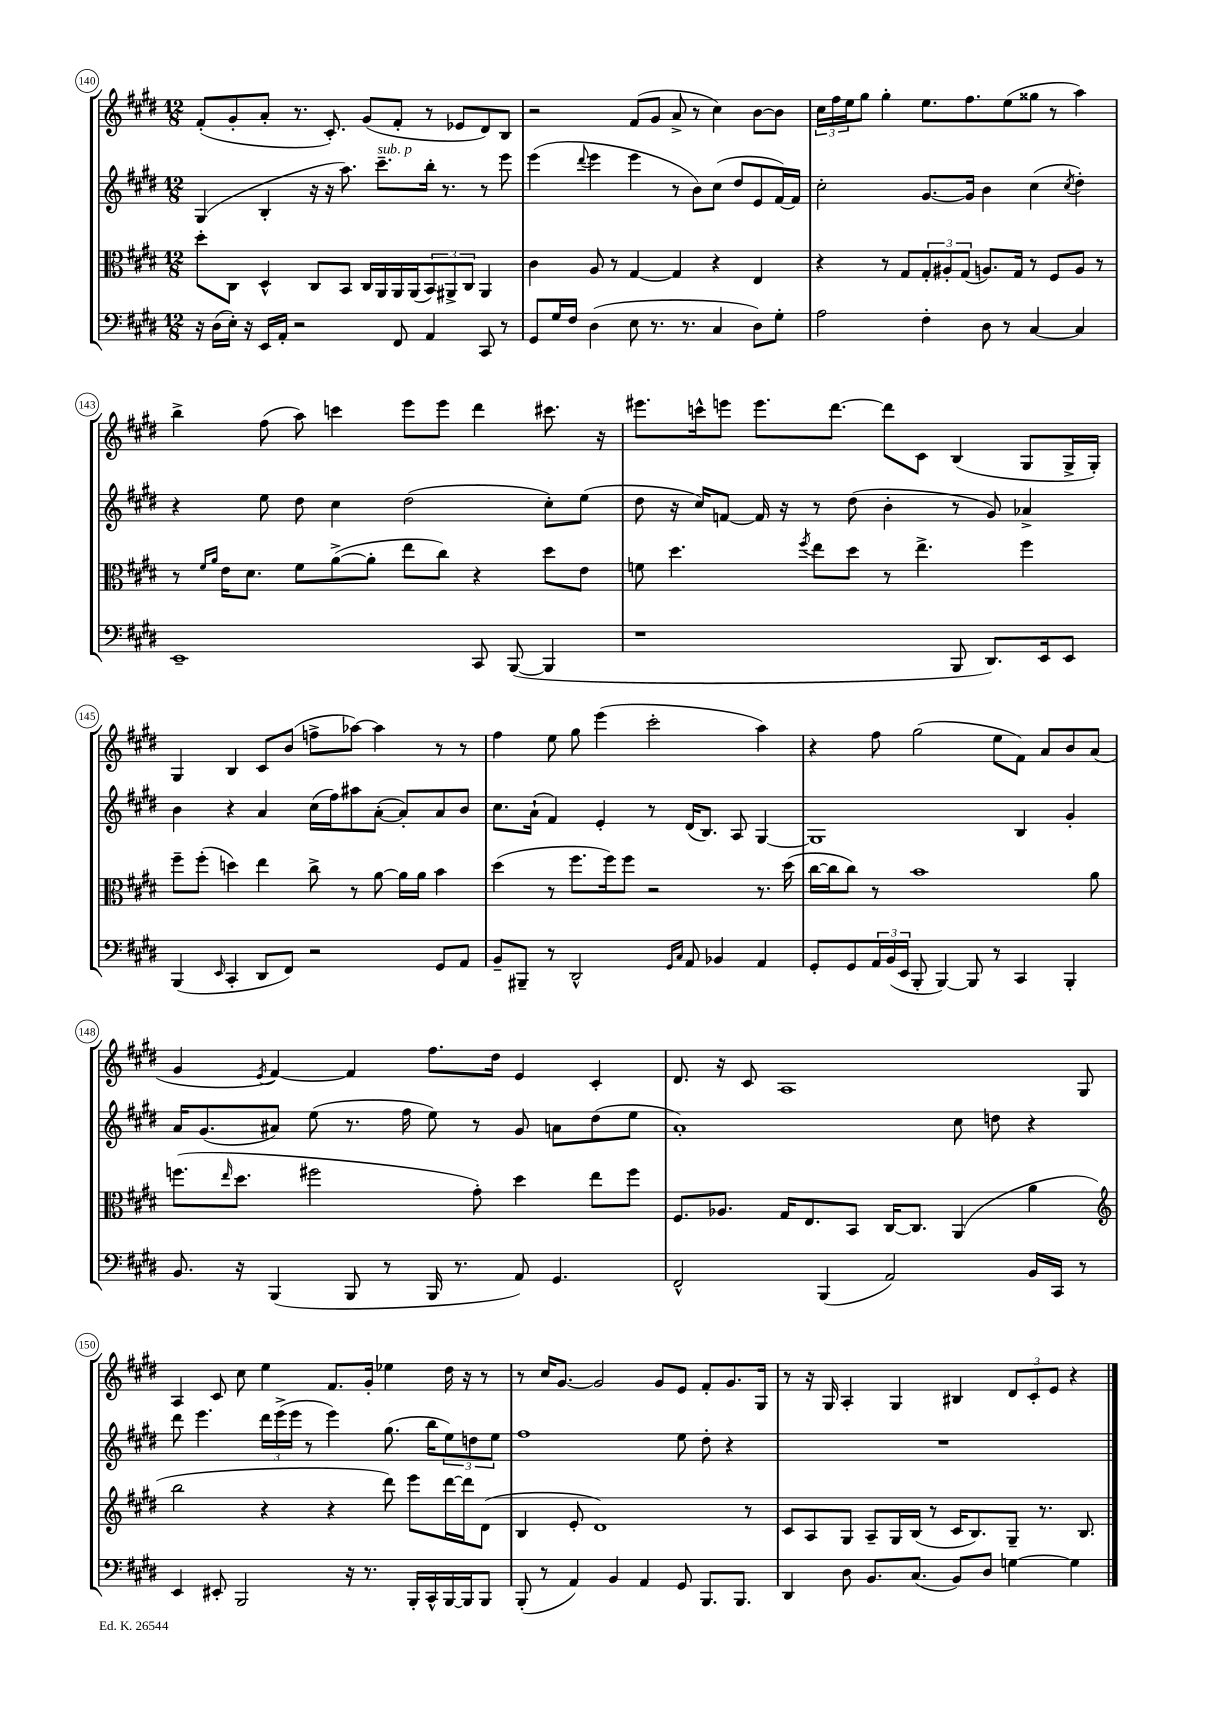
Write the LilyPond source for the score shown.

<<
\new StaffGroup <<
\new Staff = "s0" {
    \clef treble \key e \major \numericTimeSignature \time 12/8
    fis'8-.( gis'8-. a'8-. r8. cis'8.-.) gis'8( fis'8-. r8 ees'8 dis'8) b8 |
    r2 fis'8( gis'8 a'8-> r8 cis''4) b'8~ b'8 |
    \tuplet 3/2 { cis''16 fis''16 e''16 } gis''8 gis''4-. e''8. fis''8. e''8( gisis''8 r8 a''4) |
    b''4-> fis''8( a''8) c'''4 e'''8 e'''8 dis'''4 cis'''8. r16 |
    eis'''8. c'''16-^ e'''8 e'''8. dis'''8.~ dis'''8 cis'8 b4( gis8 gis16-> gis16-.) |
    gis4 b4 cis'8 b'8( f''8-> aes''8~) aes''4 r8 r8 |
    fis''4 e''8 gis''8 e'''4( cis'''2-. a''4) |
    r4 fis''8 gis''2( e''8 fis'8) a'8 b'8 a'8( |
    gis'4 \acciaccatura { e'8 } fis'4~) fis'4 fis''8. dis''16 e'4 cis'4-. |
    dis'8. r16 cis'8 a1 gis8 |
    a4 cis'8 cis''8 e''4 fis'8. gis'16-. ees''4 dis''16 r16 r8 |
    r8 cis''16 gis'8.~ gis'2 gis'8 e'8 fis'8-. gis'8. gis16 |
    r8 r16 gis16 a4-. gis4 bis4 \tuplet 3/2 { dis'8 cis'8-. e'8 } r4 \bar "|." |
}
\new Staff = "s1" {
    \clef treble \key e \major \numericTimeSignature \time 12/8
    gis4( b4-. r16 r16 a''8.) cis'''8.--^\markup { \italic "sub. p" } b''16-. r8. r8 e'''8 |
    e'''4( \appoggiatura { dis'''8 } e'''4 e'''4 r8 b'8) cis''8( dis''8 e'8 fis'16~) fis'16 |
    cis''2-. gis'8.~ gis'16 b'4 cis''4( \acciaccatura { cis''8 } dis''4-.) |
    r4 e''8 dis''8 cis''4 dis''2( cis''8-.) e''8( |
    dis''8 r16 cis''16) f'8~ f'16 r16 r8 dis''8( b'4-. r8 gis'8) aes'4-> |
    b'4 r4 a'4 cis''16( fis''16) ais''8 a'8~-.( a'8-.) a'8 b'8 |
    cis''8. a'16-!( fis'4) e'4-. r8 dis'16( b8.) a8 gis4~ |
    gis1 b4 gis'4-. |
    a'16 gis'8.( ais'8) e''8( r8. fis''16 e''8) r8 gis'8 a'8 dis''8( e''8 |
    a'1-.) cis''8 d''8 r4 |
    dis'''8 e'''4. \tuplet 3/2 { dis'''16 e'''16->( e'''16 } r8 e'''4) gis''8.( b''16 \tuplet 3/2 { e''8) d''8 e''8 } |
    fis''1 e''8 dis''8-. r4 |
    R1. \bar "|." |
}
\new Staff = "s2" {
    \clef alto \key e \major \numericTimeSignature \time 12/8
    dis''8-. cis8 dis4-^ cis8 b,8 cis16 a,16 a,16 a,16( \tuplet 3/2 { b,8) ais,8-> cis8 } ais,4 |
    cis'4 a8 r8 gis4~ gis4 r4 e4 |
    r4 r8 gis8 \tuplet 3/2 { gis8-. ais8-. gis8( } a8.) gis16 r8 fis8 a8 r8 |
    r8 \grace { fis'16 a'16 } e'16 dis'8. fis'8 a'8~->( a'8-. e''8 cis''8) r4 dis''8 e'8 |
    f'8 dis''4. \acciaccatura { fis''8 } e''8 dis''8 r8 e''4.-> fis''4 |
    fis''8-- fis''8-.( d''4) e''4 cis''8-> r8 a'8~ a'16 a'16 b'4 |
    dis''4( r8 fis''8. fis''16) fis''8 r2 r8. dis''16( |
    cis''16~ cis''16 cis''8) r8 b'1 a'8 |
    f''8.( \grace { e''16 } dis''8. fis''2 gis'8-.) dis''4 e''8 fis''8 |
    fis8. aes8. gis16 e8. b,8 cis16~ cis8. a,4( a'4 |
    \clef treble b''2 r4 r4 dis'''8) e'''8 dis'''16~ dis'''16 dis'8( |
    b4 e'8-. dis'1) r8 |
    cis'8 a8 gis8 a8-- gis16 b16( r8 cis'16 b8.) gis8-- r8. b8. \bar "|." |
}
\new Staff = "s3" {
    \clef bass \key e \major \numericTimeSignature \time 12/8
    r16 dis16( e16-.) r16 e,16 a,16-. r2 fis,8 a,4 cis,8 r8 |
    gis,8 gis16 fis16 dis4( e8 r8. r8. cis4 dis8) gis8-. |
    a2 fis4-. dis8 r8 cis4~ cis4 |
    e,1-- cis,8 b,,8~( b,,4 |
    r1 b,,8 dis,8.) e,16 e,8 |
    b,,4( \grace { e,16 } cis,4-. dis,8 fis,8) r2 gis,8 a,8 |
    b,8-- bis,,8-- r8 dis,2-^ \grace { gis,16 cis16 } a,8 bes,4 a,4 |
    gis,8-. gis,8 \tuplet 3/2 { a,16 b,16( e,16 } b,,8-. b,,4~) b,,8 r8 cis,4 b,,4-. |
    b,8. r16 b,,4( b,,8 r8 b,,16 r8. a,8) gis,4. |
    fis,2-^ b,,4( a,2) b,16 cis,16 r8 |
    e,4 eis,8-. b,,2 r16 r8. b,,16-. cis,16-^ b,,16~ b,,16 b,,8 |
    b,,8-.( r8 a,4) b,4 a,4 gis,8 b,,8. b,,8. |
    dis,4 dis8 b,8. cis8.( b,8) dis8 g4~ g4 \bar "|." |
}
>>
>>
\layout { \context { \Score currentBarNumber = #140 \override BarNumber.stencil = #(make-stencil-circler 0.1 0.3 ly:text-interface::print) } }
